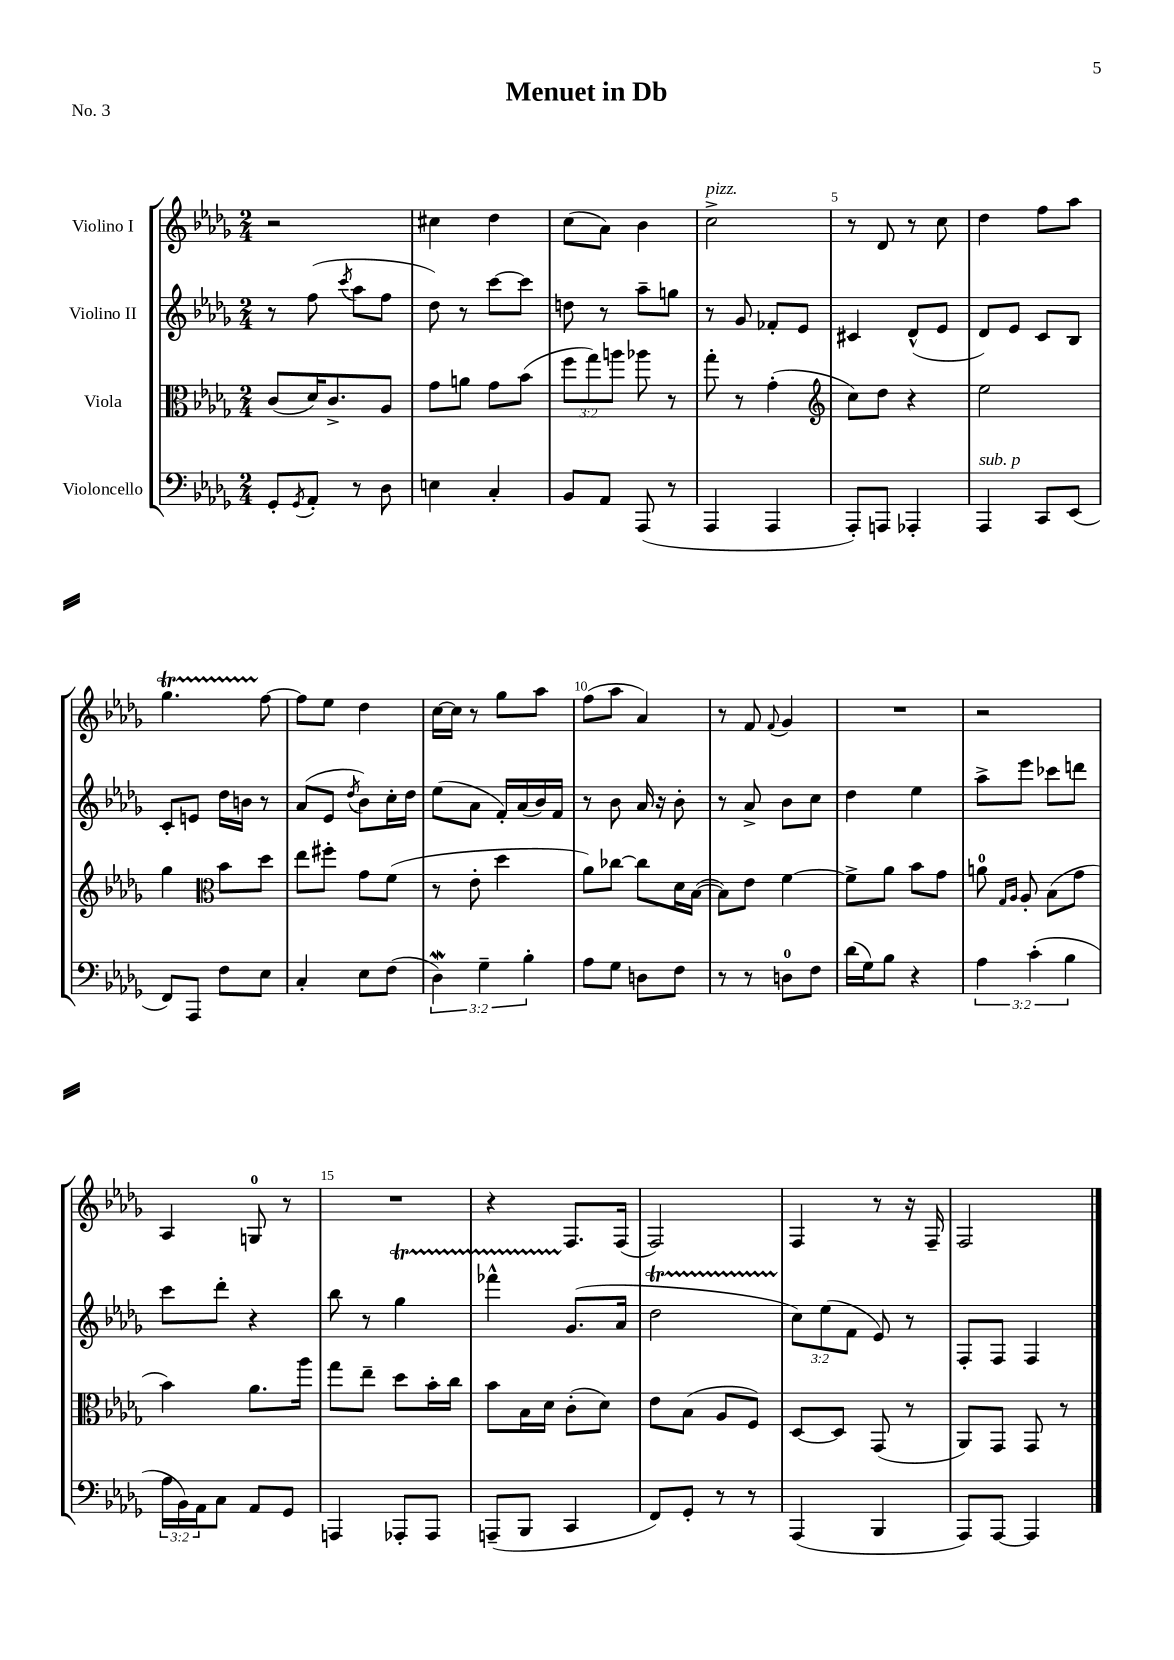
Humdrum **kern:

**kern	**kern	**kern	**kern
*part4	*part3	*part2	*part1
*staff4	*staff3	*staff2	*staff1
*I"Violoncello	*I"Viola	*I"Violino II	*I"Violino I
*clefF4	*clefC3	*clefG2	*clefG2
*k[b-e-a-d-g-]	*k[b-e-a-d-g-]	*k[b-e-a-d-g-]	*k[b-e-a-d-g-]
*M2/4	*M2/4	*M2/4	*M2/4
=1	=1	=1	=1
8GG-'/L	(8c/L	8r	2r
8qGG-/	.	.	.
8AA-'/J	16d-/K)	(8ff\	.
.	8.c^/	.	.
.	.	8qccc/	.
8r	.	8aa-\L	.
8D-\	8A-/J	8ff\J	.
=2	=2	=2	=2
4En\	8g-\L	8dd-\)	4cc#X\
.	8an\J	8r	.
4C'/	8g-\L	[8ccc\L	4dd-\
.	(8b-\J	8ccc\J]	.
=3	=3	=3	=3
8BB-/L	12ff\L	8ddn\	(8cc\L
.	12gg-\)	.	.
8AA-/J	.	8r	8a-\J)
.	12aan\J	.	.
(8AAA-/	8aa-X\	8aa-~\L	4b-\
8r	8r	8ggn\J	.
=4	=4	=4	=4
!	!	!	!LO:TX:a:i:t=pizz.
4AAA-/	8gg-'\	8r	2cc^\
.	8r	8g-/	.
4AAA-/	(4g-'\	8f-X'/L	.
.	.	8e-/J	.
=5	=5	=5	=5
*	*clefG2	*	*
8AAA-'/L)	8cc\L)	4c#X/	8r
8AAAn/J	8dd-\J	.	8d-/
4AAA-X'/	4r	(8d-^^/L	8r
.	.	8e-/J	8cc\
=6	=6	=6	=6
!LO:TX:a:i:t=sub. p	!	!	!
4AAA-/	2ee-\	8d-/L)	4dd-\
.	.	8e-/J	.
8CC/L	.	8c/L	8ff\L
(8EE-/J	.	8B-/J	8aa-\J
!!LO:LB:g=z
=7	=7	=7	=7
8FF/L)	4gg-\	8c'/L	4.gg-T\
8AAA-/J	.	8en/J	.
*	*clefC3	*	*
8F\L	8b-\L	16dd-\LL	.
.	.	16bn\JJ	.
8E-\J	8dd-\J	8r	[8ff\
=8	=8	=8	=8
4C'/	8ee-\L	(8a-/L	8ff\L]
.	8ff#X'\J	8e-/J	8ee-\J
.	.	8qdd-/	.
8E-\L	8g-\L	8b-\L)	4dd-\
(8F\J	(8f\J	16cc'\L	.
.	.	16dd-\JJ	.
=9	=9	=9	=9
6D-w\)	8r	(8ee-\L	[16cc\LL
.	.	.	16cc\JJ]
.	8e-'\	8a-\J	8r
6G-~\	.	.	.
.	4dd-\	16f'/LL)	8gg-\L
.	.	(16a-/	.
6B-'\	.	.	.
.	.	16b-/)	8aa-\J
.	.	16f/JJ	.
=10	=10	=10	=10
8A-\L	8a-\L)	8r	(8ff\L
8G-\J	[8cc-X\J	8b-\	8aa-\J
8Dn\L	8cc-\L]	16a-/	4a-/)
.	.	16r	.
8F\J	16d-\L	8b-'\	.
.	([16B-\JJ	.	.
=11	=11	=11	=11
8r	8B-\L])	8r	8r
8r	8e-\J	8a-^/	8f/
.	.	.	8qqf/
8Dn\L	[4f\	8b-\L	4g-/
8F\J	.	8cc\J	.
=12	=12	=12	=12
(16d-\LL	8f^\L]	4dd-\	2r
16G-\J)	.	.	.
8B-\J	8a-\J	.	.
4r	8b-\L	4ee-\	.
.	8g-\J	.	.
=13	=13	=13	=13
6A-\	8an\	8aa-^\L	2r
.	16qqG-/LL	.	.
.	16qqA-/JJ	.	.
.	8A-'/	8eee-\J	.
(6c'\	.	.	.
.	(8B-\L	8ccc-X\L	.
6B-\	.	.	.
.	8g-\J	8dddn\J	.
!!LO:LB:g=z
=14	=14	=14	=14
24A-\LL	4b-\)	8ccc\L	4A-/
24BB-\)	.	.	.
24AA-\J	.	.	.
8C\J	.	8ddd-'\J	.
8AA-/L	8.a-\L	4r	8Gn/
8GG-/J	.	.	8r
.	16aa-\Jk	.	.
=15	=15	=15	=15
4AAAn/	8gg-\L	8bb-\	2r
.	8ee-~\J	8r	.
8AAA-X'/L	8dd-\L	4gg-T\	.
8AAA-/J	16b-'\L	.	.
.	16cc\JJ	.	.
=16	=16	=16	=16
(8AAAn~/L	8b-\L	4fff-XTTT^^\	4r
8BBB-/J	16B-\L	.	.
.	16d-\JJ	.	.
4CC/	(8c'\L	(8.g-/L	8.F/L
.	8d-\J)	.	.
.	.	16a-/Jk	(16F/Jk
=17	=17	=17	=17
8FF/L)	8e-\L	2dd-T\	2F/)
8GG-'/J	(8B-\J	.	.
8r	8A-/L	.	.
8r	8F/J)	.	.
=18	=18	=18	=18
(4AAA-/	[8D-/L	12cc\L)	4F/
.	.	(12ee-\	.
.	8D-/J]	.	.
.	.	12f\J	.
4BBB-/	(8GG-/	8e-/)	8r
.	8r	8r	16r
.	.	.	16F~/
=19	=19	=19	=19
8AAA-/L)	8AA-/L)	8F'/L	2F/
[8AAA-/J	8GG-/J	8F/J	.
4AAA-/]	8GG-/	4F/	.
.	8r	.	.
==	==	==	==
*-	*-	*-	*-
